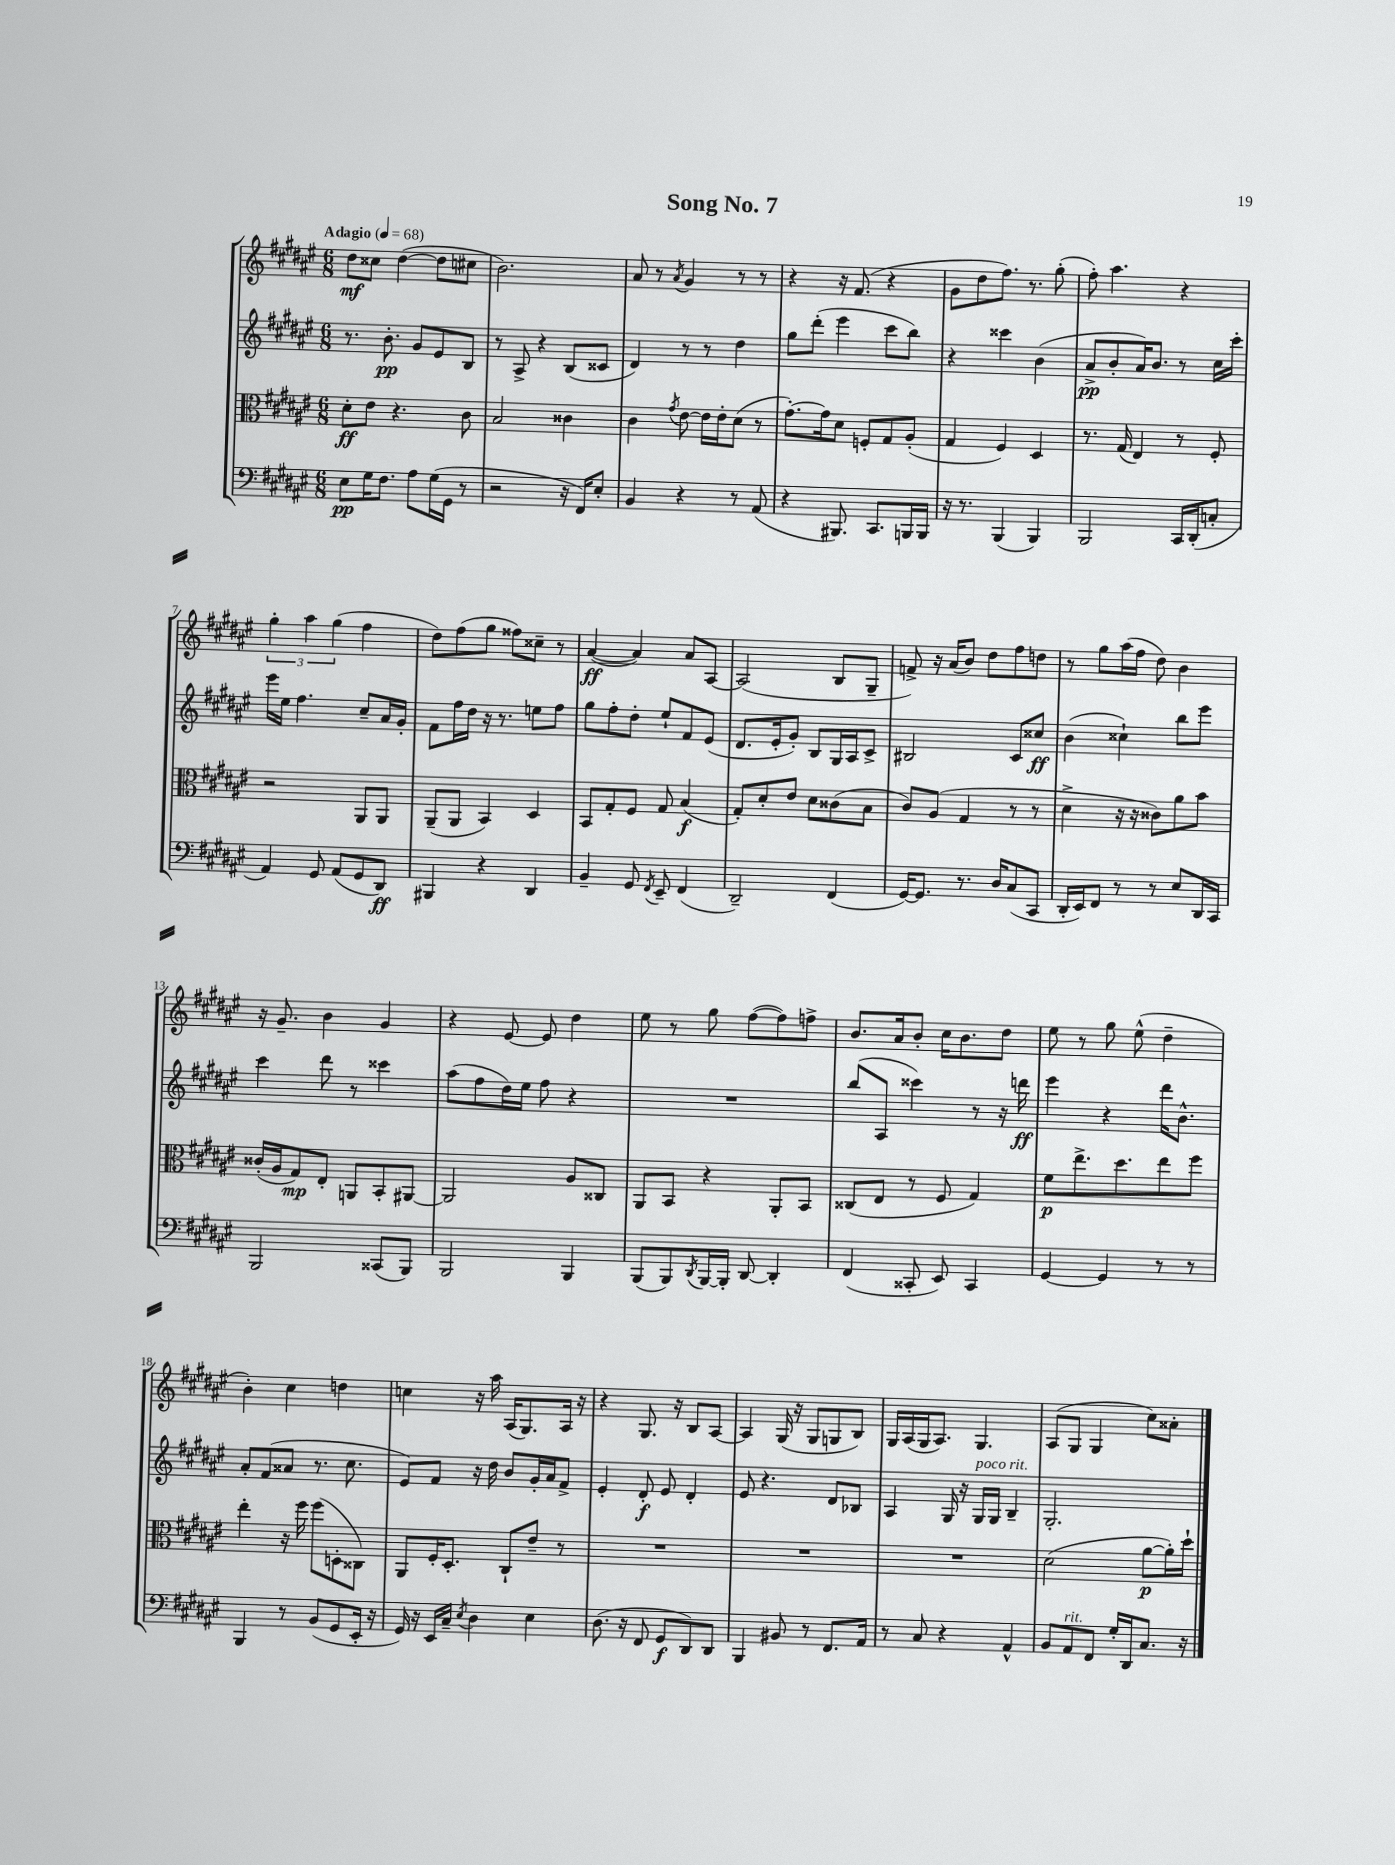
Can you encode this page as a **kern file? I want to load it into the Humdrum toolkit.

**kern	**kern	**kern	**kern
*staff4	*staff3	*staff2	*staff1
*clefF4	*clefC3	*clefG2	*clefG2
*k[f#c#g#d#a#e#]	*k[f#c#g#d#a#e#]	*k[f#c#g#d#a#e#]	*k[f#c#g#d#a#e#]
*M6/8	*M6/8	*M6/8	*M6/8
*MM68	*MM68	*MM68	*MM68
8E#	8d#'	8.r	8dd#
16G#	8e#	.	8cc##
8.F#	.	8.b'	.
.	4.r	.	([4dd#
8A#	.	8g#	.
(16G#	.	8e#	8dd#]
16GG#	.	.	.
8r	8c#	8B	8cc#
=	=	=	=
2r	2B	8r	2.b)
.	.	8A#^	.
.	.	4r	.
16r	4c##	(8B	.
16FF#)	.	.	.
8E#'	.	8c##	.
=	=	=	=
4BB	4c#	4d#)	8a#
.	.	.	8r
.	8qg#	.	8qa#
4r	[8e#	8r	4g#
.	16e#]	8r	.
.	16e#'	.	.
8r	(8d#	4dd#	8r
(8AA#	8r	.	8r
=	=	=	=
4r	[8.g#')	8gg#	4r
.	.	(8ddd#'	.
.	16g#]	.	.
8.BBB#)	8d#	4eee#	16r
.	.	.	(8.f#
.	8F'	.	.
8.CC#	.	.	.
.	8G#	8ccc#	4r
16BBB	(8A#'	8bb)	.
16BBB	.	.	.
=	=	=	=
16r	4G#	4r	8g#
8.r	.	.	.
.	.	.	8dd#
(4BBB	4F#)	4ccc##	8.ff#)
.	.	.	8.r
4BBB)	4D#	(4b	.
.	.	.	(8gg#'
=	=	=	=
2BBB	8.r	8a#^	8ff#')
.	.	8b'	4.aa#
.	(16G#	.	.
.	4E#)	16a#)	.
.	.	8.b	.
16CC#	8r	8r	4r
(16DD#'	.	.	.
8C'	8F#'	16cc#	.
.	.	16ccc#'	.
=	=	=	=
4AA#)	2r	16eee#	6gg#'
.	.	16ee#	.
.	.	4.ff#	.
.	.	.	6aa#
8GG#	.	.	.
.	.	.	(6gg#
(8AA#	.	.	.
8GG#	8AA#	8cc#~	4ff#
8DD#)	8AA#	16a#	.
.	.	16g#'	.
=	=	=	=
4BBB#	(8AA#~	8f#	8dd#)
.	8AA#	16ff#	(8ff#
.	.	16dd#	.
4r	4BB)	16r	8gg#
.	.	8.r	.
.	.	.	8ff##)
4DD#	4D#	8ee	8cc##~
.	.	8ff#	8r
=	=	=	=
4BB~	8BB	8gg#	([4a#
.	8G#'	8ff#'	.
8GG#	8F#	8dd#'	4a#])
8qFF#	.	.	.
8EE#~	8G#	8ee#`	.
(4FF#	(4B	8f#	8a#
.	.	(8e#	[8A#
=	=	=	=
2DD#~)	8G#')	8.d#	(2A#]
.	8d#'	.	.
.	.	16e#'	.
.	8e#	8g#')	.
.	8d#	8B	.
(4FF#	(8c##	16G#	8B
.	.	16A#	.
.	8B	8c#^	8G#~
=	=	=	=
[16GG#)	8c#)	2B#	8f^)
8.GG#]	.	.	.
.	(8A#	.	16r
.	.	.	(16a#
8.r	4G#	.	8b)
.	.	.	8dd#
16D#	.	.	.
(8C#	8r	8c#	8ff#
8CC#	8r	8cc##	8dd
=	=	=	=
16DD#'	4d#^	(4b	8r
16EE#)	.	.	.
8FF#	.	.	8gg#
8r	16r	4cc##`)	(16aa#
.	16r	.	16ff#
8r	8c##)	.	8dd#)
8E#	8a#	8bb	4b
16DD#	8b	8eee#	.
16CC#	.	.	.
=	=	=	=
2BBB	(16c##'	4ccc#	16r
.	16A#	.	8.g#~
.	8G#)	.	.
.	8E#'	8ddd#	4b
.	8AA	8r	.
(8CC##	8BB'	4ccc##	4g#
8BBB)	[8AA#	.	.
=	=	=	=
2BBB	2AA#]	(8aa#	4r
.	.	8ff#	.
.	.	16dd#)	[8e#
.	.	16ee#	.
.	.	8ff#	8e#]
4BBB	8A#	4r	4dd#
.	8C##	.	.
=	=	=	=
(8BBB	8AA#	2.r	8ee#
8BBB)	8BB	.	8r
8qDD#	.	.	.
[16BBB	4r	.	8gg#
16BBB']	.	.	.
[8DD#	.	.	([8ff#
4DD#']	8AA#'	.	8ff#])
.	8BB	.	8ff^
=	=	=	=
(4FF#	(8C##	(8bb	8.b
.	8E#	8A#	.
.	.	.	16a#
8CC##'	8r	4ccc##)	8b'
8EE#)	8F#	.	16cc#
.	.	.	8.b
4CC##	4G#)	8r	.
.	.	16r	8dd#
.	.	16ddd	.
=	=	=	=
[4GG#	8f#	4eee#	8ee#
.	8.ee#^	.	8r
4GG#]	.	4r	8gg#
.	8.dd#	.	.
.	.	.	(8ee#^^
8r	8ee#	16ddd#	4dd#~
.	.	8.b^^	.
8r	8ff#	.	.
=	=	=	=
4BBB	4ee#'	8a#'	4b')
.	.	(8f#	.
8r	16r	8a##	4cc#
.	16ff#	.	.
(8BB	(8ff#	8.r	.
8GG#	8D'	.	4dd
.	.	8.cc#	.
16EE#'	8C##)	.	.
16r	.	.	.
=	=	=	=
16GG#)	8AA#	8e#)	4cc
16r	.	.	.
16EE#	16F#'	8f#	.
16C#~	8.D#'	.	.
8qE#	.	.	.
4D#	.	16r	16r
.	.	16dd#	16aa#
.	8C#`	8b	(16A#
.	.	.	8.G#)
4E#	8e#~	16g#'	.
.	.	16a#	.
.	8r	8f#^	16A#
.	.	.	16r
=	=	=	=
(8.D#	2.r	4e#'	4r
16r	.	.	.
8FF#	.	8d#'	8.G#
8GG#	.	8e#	.
.	.	.	16r
8DD#)	.	4d#'	8B
8DD#	.	.	[8A#
=	=	=	=
4BBB	2.r	8e#	4A#]
.	.	4.r	.
8BB#	.	.	(16G#
.	.	.	16r
8r	.	.	8G#
8.FF#	.	8d#	8G
.	.	8B-	8B)
16AA#	.	.	.
=	=	=	=
8r	2.r	4A#	16G#
.	.	.	(16A#
8C#	.	.	16G#
.	.	.	8.A#)
4r	.	16G#	.
.	.	16r	.
.	.	16G#	4.G#
.	.	16G#	.
4AA#^^	.	4B~	.
=	=	=	=
8BB	(2d#	2.G#'	(8A#
8AA#	.	.	8G#
8FF#	.	.	4G#
16G#'	.	.	.
16DD#	.	.	.
8.C#	[8a#	.	8cc#)
.	16a#'])	.	8a##'
16r	16dd#`	.	.
==	==	==	==
*-	*-	*-	*-
